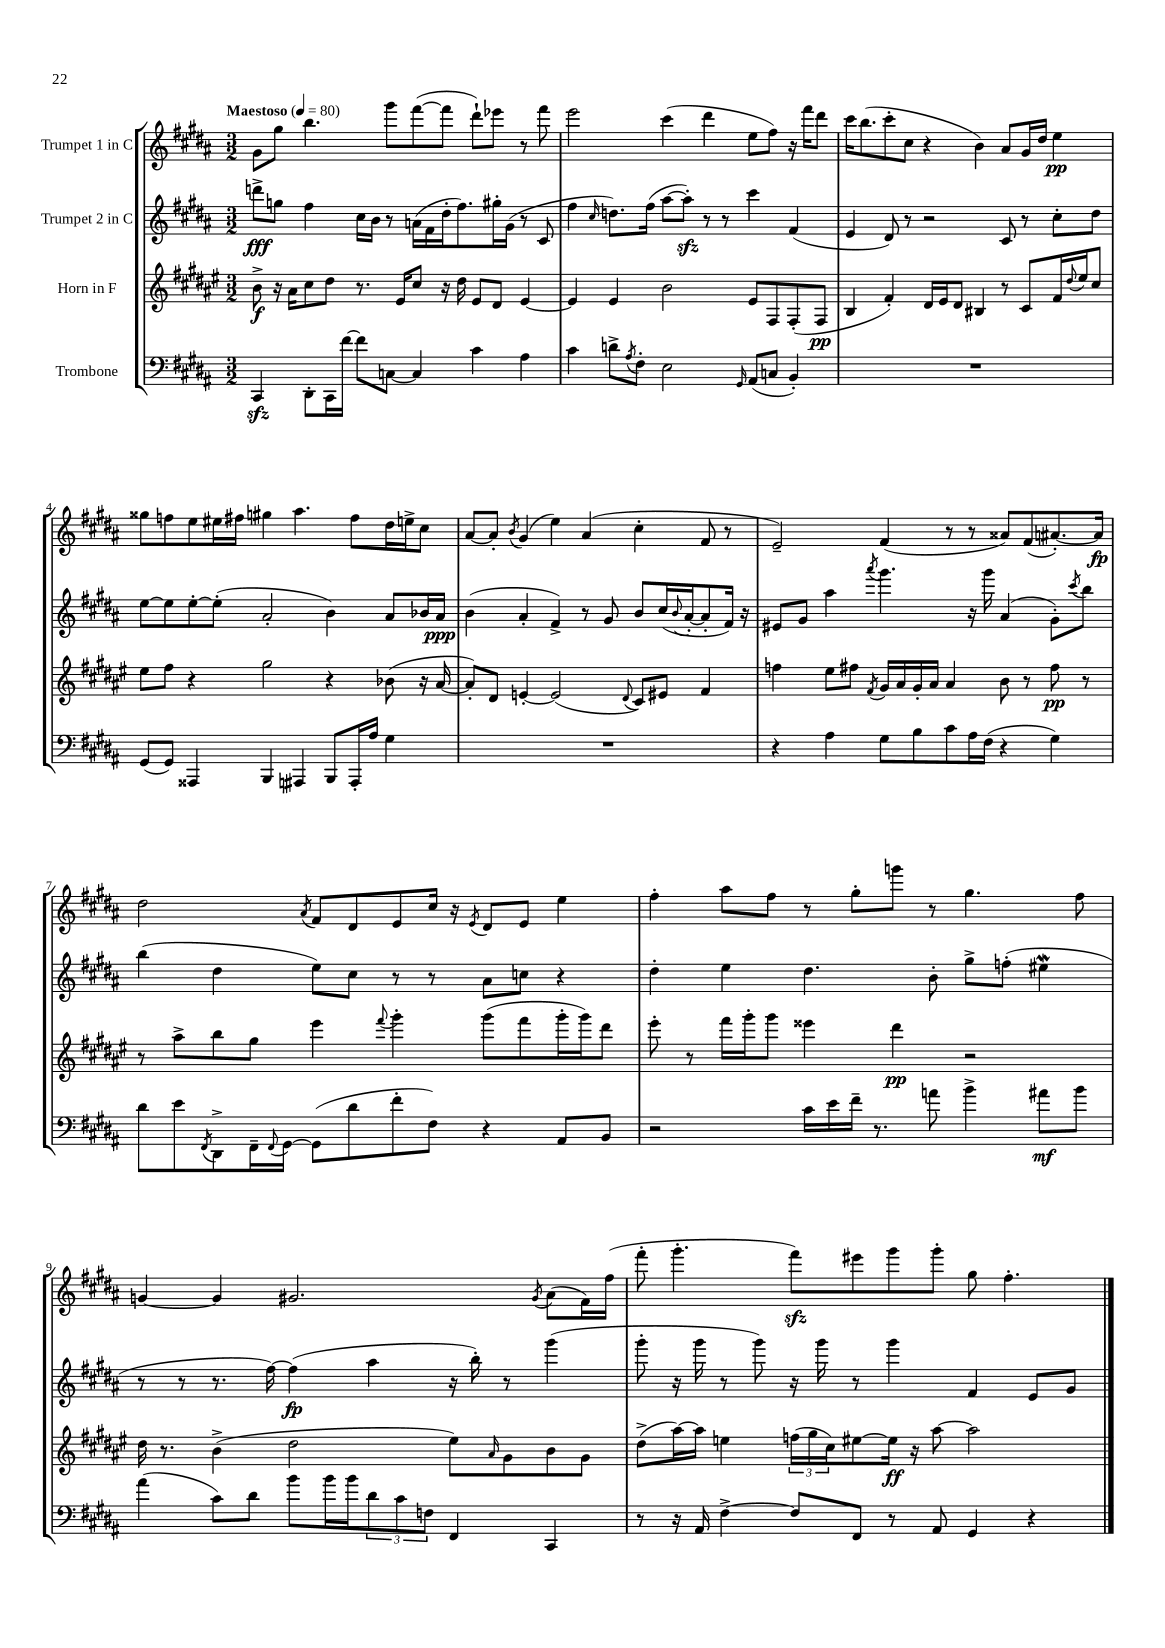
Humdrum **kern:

**kern	**dynam	**kern	**dynam	**kern	**dynam	**kern	**dynam
*part4	*part4	*part3	*part3	*part2	*part2	*part1	*part1
*staff4	*staff4	*staff3	*staff3	*staff2	*staff2	*staff1	*staff1
*I"Trombone	*	*I"Horn in F	*	*I"Trumpet 2 in C	*	*I"Trumpet 1 in C	*
*clefF4	*	*clefG2	*	*clefG2	*	*clefG2	*
*k[f#c#g#d#a#]	*	*k[f#c#g#d#a#e#]	*	*k[f#c#g#d#a#]	*	*k[f#c#g#d#a#]	*
*M3/2	*	*M3/2	*	*M3/2	*	*M3/2	*
*MM80	*	*MM80	*	*MM80	*	*MM80	*
=1	=1	=1	=1	=1	=1	=1	=1
!	!	!	!	!	!	!LO:TX:a:B:t=Maestoso	!
4CC#zz/	.	8b^\	f	8dddn^\L	fff	8g#\L	.
.	.	16r	.	8ggn\J	.	8gg#\J	.
.	.	16a#\KL	.	.	.	.	.
8DD#'\L	.	8cc#\	.	4ff#\	.	4.bb\	.
16CC#\L	.	8dd#\J	.	.	.	.	.
[16f#\JJ	.	.	.	.	.	.	.
8f#\L]	.	8.r	.	16cc#\LL	.	.	.
.	.	.	.	16b\JJ	.	.	.
[8Cn\J	.	.	.	8r	.	8ggg#\L	.
.	.	16e#/KL	.	.	.	.	.
4C/]	.	8cc#/J	.	(16an\LL	.	([8fff#\	.
.	.	.	.	16f#\	.	.	.
.	.	16r	.	16dd#'\J	.	8fff#\J]	.
.	.	16dd#\	.	8.ff#\)	.	.	.
4c#\	.	8e#/L	.	.	.	8ddd#`\L)	.
.	.	8d#/J	.	16gg#X'\L	.	8eee-X\J	.
.	.	.	.	(16g#\JJ	.	.	.
4A#\	.	[4e#/	.	8r	.	8r	.
.	.	.	.	8c#/	.	8fff#\	.
=2	=2	=2	=2	=2	=2	=2	=2
4c#\	.	4e#/]	.	4ff#\	.	2eee\	.
.	.	.	.	16qqcc#/	.	.	.
8dn^\L	.	4e#/	.	8.ddn\L)	.	.	.
8qA#/	.	.	.	.	.	.	.
8F#'\J	.	.	.	.	.	.	.
.	.	.	.	(16ff#\Jk	.	.	.
2E\	.	2b\	.	[8aa#\L	.	(4ccc#\	.
.	.	.	.	8aa#zz'\J])	.	.	.
.	.	.	.	8r	.	4ddd#\	.
.	.	.	.	8r	.	.	.
16qqGG#/	.	.	.	.	.	.	.
(8AA#/L	.	8e#/L	.	4ccc#\	.	8ee\L	.
8Cn/J	.	8F#/	.	.	.	8ff#\J)	.
4BB'/)	.	(8F#'/	.	(4f#/	.	16r	.
.	.	.	.	.	.	16fff#\KL	.
.	.	8F#/J	pp	.	.	8ddd#\J	.
=3	=3	=3	=3	=3	=3	=3	=3
1.r	.	4B/	.	4e/	.	16ccc#\KL	.
.	.	.	.	.	.	(8.bb\	.
.	.	4f#'/)	.	8d#/)	.	8ccc#'\	.
.	.	.	.	8r	.	8cc#\J	.
.	.	16d#/LL	.	2r	.	4r	.
.	.	16e#/J	.	.	.	.	.
.	.	8d#/J	.	.	.	.	.
.	.	4B#X/	.	.	.	4b\)	.
.	.	8r	.	8c#/	.	8a#/L	.
.	.	8c#/L	.	8r	.	16g#/L	.
.	.	.	.	.	.	16dd#/JJ	.
.	.	16f#/L	.	8cc#'\L	.	4ee\	pp
.	.	8qqdd#/	.	.	.	.	.
.	.	16ee#/J	.	.	.	.	.
.	.	8cc#/J	.	8dd#\J	.	.	.
!!LO:LB:g=z
=4	=4	=4	=4	=4	=4	=4	=4
(8GG#/L	.	8ee#\L	.	[8ee\L	.	8gg##X\L	.
8GG#/J)	.	8ff#\J	.	8ee\]	.	8ffn\	.
4AAA##X/	.	4r	.	[8ee'\	.	8ee\	.
.	.	.	.	(8ee'\J]	.	16ee#X\L	.
.	.	.	.	.	.	16ff#X\JJ	.
4BBB/	.	2gg#\	.	2a#'/	.	4gg#X\	.
4AAA#X/	.	.	.	.	.	4.aa#\	.
8BBB/L	.	4r	.	4b\)	.	.	.
16AAA#'/L	.	.	.	.	.	8ff#\L	.
16A#/JJ	.	.	.	.	.	.	.
4G#\	.	(8b-X\	.	8a#/L	.	16dd#\L	.
.	.	.	.	.	.	16een^\J	.
.	.	16r	.	16b-X/L	.	8cc#\J	.
.	.	[16a#/	.	16a#/JJ	ppp	.	.
=5	=5	=5	=5	=5	=5	=5	=5
1.r	.	8a#'/L])	.	(4b\	.	[8a#/L	.
.	.	8d#/J	.	.	.	8a#'/J]	.
.	.	.	.	.	.	8qb/	.
.	.	[4en'/	.	4a#'/	.	(4g#/	.
.	.	(2e/]	.	4f#^/)	.	4ee\)	.
.	.	.	.	8r	.	(4a#/	.
.	.	.	.	8g#/	.	.	.
.	.	8qqd#/	.	.	.	.	.
.	.	8c#/L)	.	8b/L	.	4cc#'\	.
.	.	8e#X/J	.	(16cc#/L	.	.	.
.	.	.	.	8qqb/	.	.	.
.	.	.	.	[16a#'/J	.	.	.
.	.	4f#/	.	8a#'/]	.	8f#/	.
.	.	.	.	16f#/Jk)	.	8r	.
.	.	.	.	16r	.	.	.
=6	=6	=6	=6	=6	=6	=6	=6
4r	.	4ffn\	.	8e#X/L	.	2e~/)	.
.	.	.	.	8g#/J	.	.	.
4A#\	.	8ee#\L	.	4aa#\	.	.	.
.	.	8ff#X\J	.	.	.	.	.
.	.	8qf#/	.	8qaaa#/	.	.	.
8G#\L	.	16g#/LL	.	4.ggg#\	.	(4f#/	.
.	.	16a#/	.	.	.	.	.
8B\	.	16g#'/	.	.	.	.	.
.	.	16a#/JJ	.	.	.	.	.
8c#\	.	4a#/	.	.	.	8r	.
16A#\L	.	.	.	16r	.	8r	.
(16F#\JJ	.	.	.	16ggg#\	.	.	.
4r	.	8b\	.	(4a#/	.	8a##X/L)	.
.	.	8r	.	.	.	(8f#/	.
4G#\)	.	8ff#\	pp	8g#'\L)	.	[8.a#X'/)	.
.	.	.	.	8qccc#/	.	.	.
.	.	8r	.	8bb\J	.	.	.
.	.	.	.	.	.	16a#/Jk]	fp
!!LO:LB:g=z
=7	=7	=7	=7	=7	=7	=7	=7
8d#\L	.	8r	.	(4bb\	.	2dd#\	.
8e\	.	8aa#^\L	.	.	.	.	.
8qFF#/	.	.	.	.	.	.	.
8DD#^\	.	8bb\	.	4dd#\	.	.	.
16FF#~\L	.	8gg#\J	.	.	.	.	.
8qqFF#/	.	.	.	.	.	.	.
[16GG#\JJ	.	.	.	.	.	.	.
.	.	.	.	.	.	8qa#/	.
(8GG#\L]	.	4eee#\	.	8ee\L)	.	8f#/L	.
8d#\	.	.	.	8cc#\J	.	8d#/	.
.	.	8qqfff#/	.	.	.	.	.
8f#'\	.	4ggg#'\	.	8r	.	8e/	.
8F#\J)	.	.	.	8r	.	16cc#/Jk	.
.	.	.	.	.	.	16r	.
.	.	.	.	.	.	8qe/	.
4r	.	(8ggg#\L	.	8a#\L	.	8d#/L	.
.	.	8fff#\	.	8ccn\J	.	8e/J	.
8AA#/L	.	16ggg#'\L	.	4r	.	4ee\	.
.	.	16ggg#\J)	.	.	.	.	.
8BB/J	.	8ddd#\J	.	.	.	.	.
=8	=8	=8	=8	=8	=8	=8	=8
2r	.	8eee#'\	.	4dd#'\	.	4ff#'\	.
.	.	8r	.	.	.	.	.
.	.	16fff#\LL	.	4ee\	.	8aa#\L	.
.	.	16ggg#'\J	.	.	.	.	.
.	.	8ggg#\J	.	.	.	8ff#\J	.
16c#\LL	.	4eee##X\	.	4.dd#\	.	8r	.
16e\	.	.	.	.	.	.	.
16f#~\JJ	.	.	.	.	.	8gg#'\L	.
8.r	.	.	.	.	.	.	.
.	.	4ddd#\	pp	.	.	8gggn\J	.
8an\	.	.	.	8b'\	.	8r	.
4b^\	.	2r	.	8gg#^\L	.	4.gg#\	.
.	.	.	.	(8ffn'\J	.	.	.
8a#X\L	mf	.	.	4ee#XW\	.	.	.
8b\J	.	.	.	.	.	8ff#\	.
!!LO:LB:g=z
=9	=9	=9	=9	=9	=9	=9	=9
(4a#\	.	16dd#\	.	8r	.	[4gn/	.
.	.	8.r	.	.	.	.	.
.	.	.	.	8r	.	.	.
8c#\L)	.	(4b^\	.	8.r	.	4g/]	.
8d#\J	.	.	.	.	.	.	.
.	.	.	.	[16ff#\)	.	.	.
8b\L	.	2dd#\	.	(4ff#\]	fp	2.g#X/	.
16b\L	.	.	.	.	.	.	.
16b\J	.	.	.	.	.	.	.
12d#\	.	.	.	4aa#\	.	.	.
12c#\	.	.	.	.	.	.	.
12Fn\J	.	.	.	.	.	.	.
4FF#/	.	8ee#\L)	.	16r	.	.	.
.	.	.	.	16bb'\)	.	.	.
.	.	16qqa#/	.	.	.	.	.
.	.	8g#\	.	8r	.	.	.
.	.	.	.	.	.	8qg#/	.
4CC#/	.	8b\	.	(4ggg#\	.	(8a#\L	.
.	.	8g#\J	.	.	.	16f#\L)	.
.	.	.	.	.	.	(16ff#\JJ	.
=10	=10	=10	=10	=10	=10	=10	=10
8r	.	(8dd#^\L	.	8ggg#'\	.	8fff#'\	.
16r	.	[16aa#\L)	.	16r	.	4.ggg#'\	.
16AA#/	.	16aa#\JJ]	.	16ggg#\	.	.	.
[4F#^\	.	4een\	.	8r	.	.	.
.	.	.	.	8ggg#\)	.	.	.
8F#/L]	.	(24ffn\LL	.	16r	.	8fff#zz\L)	.
.	.	24gg#\	.	.	.	.	.
.	.	.	.	16ggg#\	.	.	.
.	.	24cc#\J)	.	.	.	.	.
8FF#/J	.	[8ee#X\	.	8r	.	8eee#X\	.
8r	.	16ee#\Jk]	ff	4ggg#\	.	8ggg#\	.
.	.	16r	.	.	.	.	.
8AA#/	.	[8aa#\	.	.	.	8ggg#'\J	.
4GG#/	.	2aa#\]	.	4f#/	.	8gg#\	.
.	.	.	.	.	.	4.ff#'\	.
4r	.	.	.	8e/L	.	.	.
.	.	.	.	8g#/J	.	.	.
==	==	==	==	==	==	==	==
*-	*-	*-	*-	*-	*-	*-	*-
